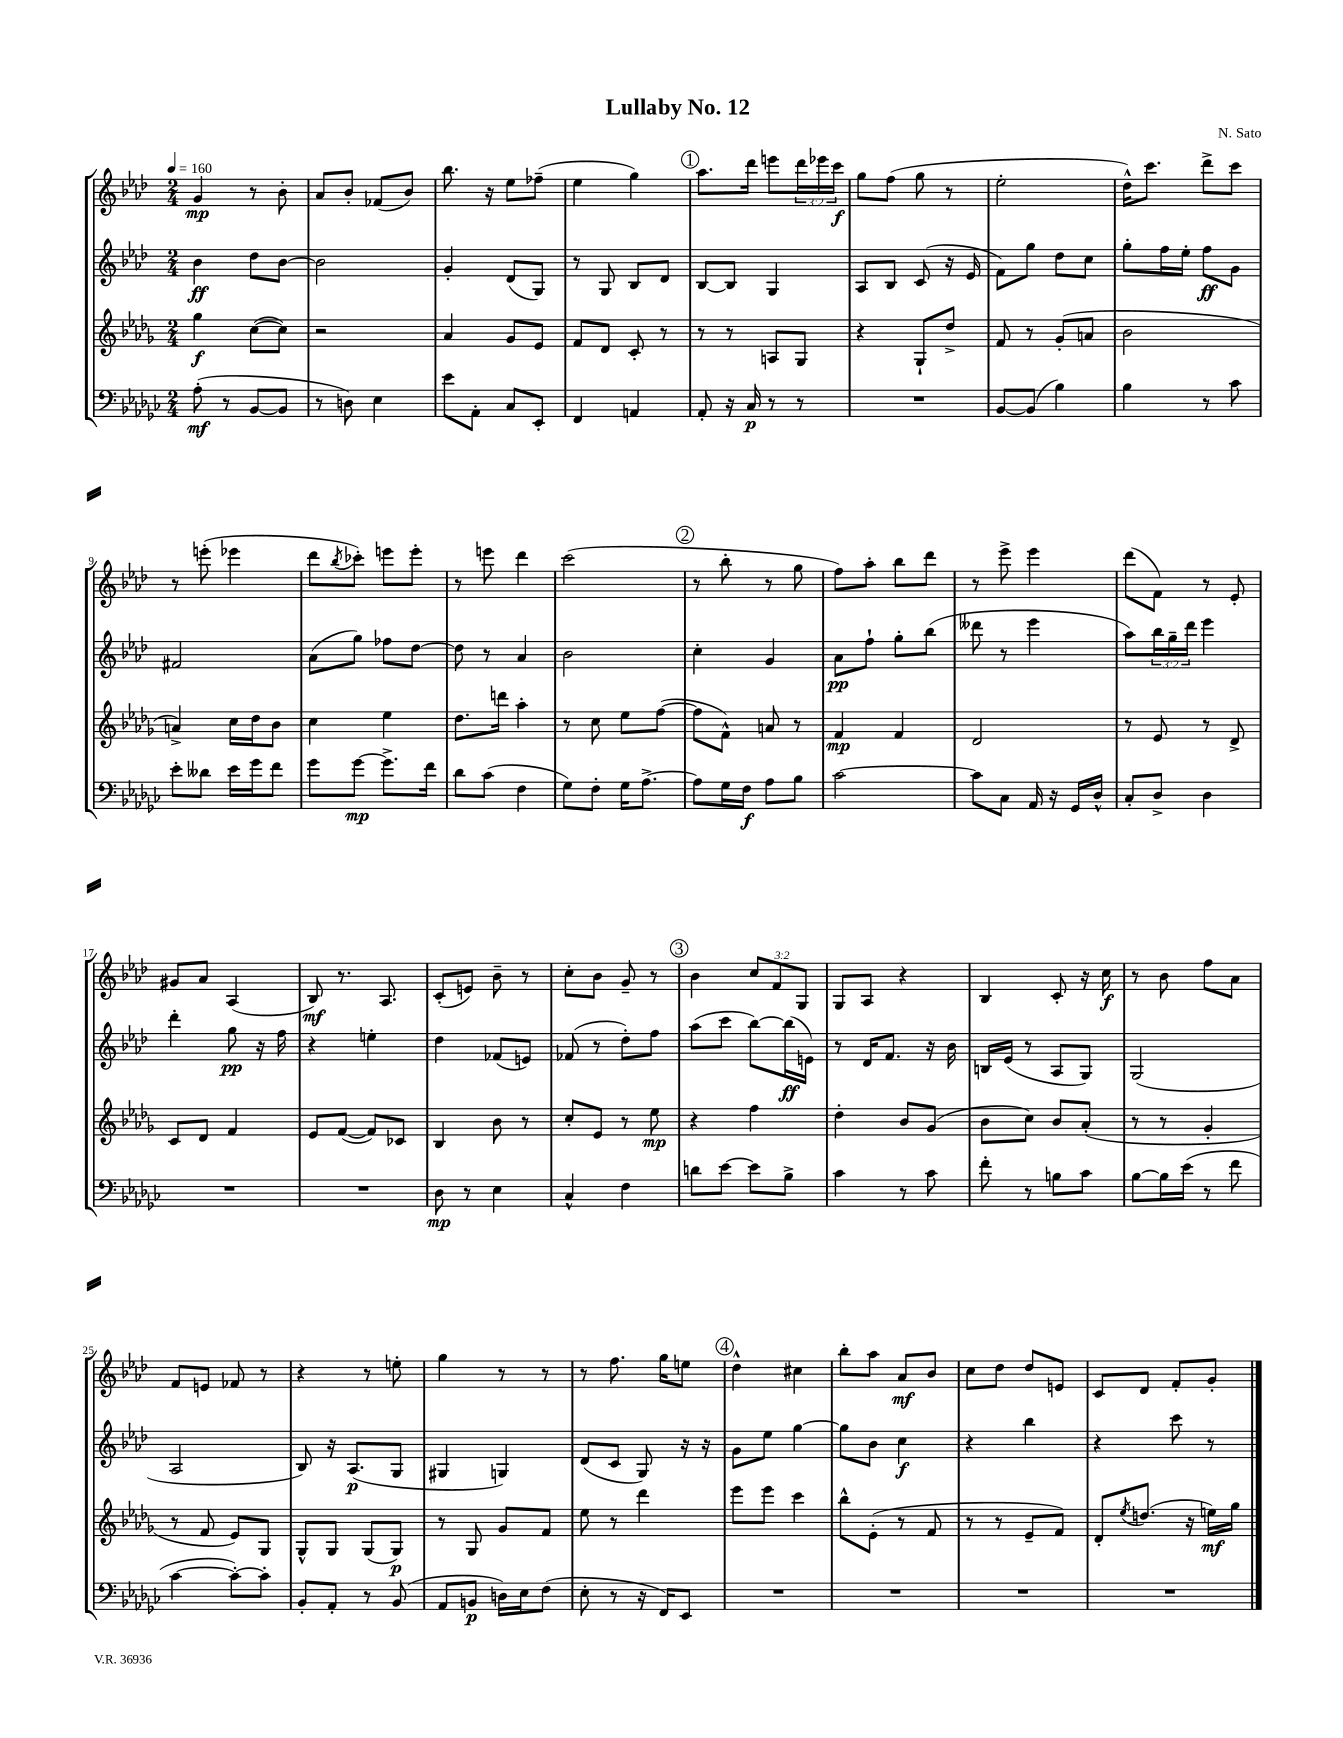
\header { title = "Lullaby No. 12" composer = "N. Sato" }
<<
\new StaffGroup <<
\new Staff = "s0" {
    \clef treble \key aes \major \numericTimeSignature \time 2/4 \override Staff.TupletNumber.text = #tuplet-number::calc-fraction-text \tempo 4 = 160
    g'4\mp r8 bes'8-. |
    aes'8 bes'8-. fes'8( bes'8) |
    bes''8. r16 ees''8 fes''8--( |
    ees''4 g''4) |
    \mark \markup { \circle "1" } aes''8. des'''16 e'''8 \tuplet 3/2 { des'''16 ees'''16 c'''16\f } |
    g''8 f''8( g''8 r8 |
    ees''2-. |
    des''16-^) c'''8. des'''8-> c'''8 |
    r8 e'''8-.( ees'''4 |
    des'''8 \acciaccatura { bes''8 } ces'''8-.) e'''8 e'''8-. |
    r8 e'''8 des'''4 |
    c'''2( |
    \mark \markup { \circle "2" } r8 bes''8-. r8 g''8 |
    f''8) aes''8-. bes''8 des'''8 |
    r8 ees'''8-> ees'''4 |
    des'''8( f'8) r8 ees'8-. |
    gis'8 aes'8 aes4( |
    bes8\mf) r8. aes8. |
    c'8-.( e'8) bes'8-- r8 |
    c''8-. bes'8 g'8-- r8 |
    \mark \markup { \circle "3" } bes'4 \tuplet 3/2 { c''8 f'8 g8 } |
    g8 aes8 r4 |
    bes4 c'8-. r16 c''16\f |
    r8 bes'8 f''8 aes'8 |
    f'8 e'8 fes'8 r8 |
    r4 r8 e''8-. |
    g''4 r8 r8 |
    r8 f''8. g''16 e''8 |
    \mark \markup { \circle "4" } des''4-^ cis''4 |
    bes''8-. aes''8 aes'8\mf bes'8 |
    c''8 des''8 des''8 e'8 |
    c'8 des'8 f'8-. g'8-. \bar "|." |
}
\new Staff = "s1" {
    \clef treble \key aes \major \numericTimeSignature \time 2/4 \override Staff.TupletNumber.text = #tuplet-number::calc-fraction-text
    bes'4\ff des''8 bes'8~ |
    bes'2 |
    g'4-. des'8( g8) |
    r8 g8 bes8 des'8 |
    \mark \markup { \circle "1" } bes8~ bes8 g4 |
    aes8 bes8 c'8( r16 ees'16 |
    f'8) g''8 des''8 c''8 |
    g''8-. f''16 ees''16-. f''8\ff g'8 |
    fis'2 |
    aes'8( g''8) fes''8 des''8~ |
    des''8 r8 aes'4 |
    bes'2 |
    \mark \markup { \circle "2" } c''4-. g'4 |
    aes'8\pp f''8-! g''8-. bes''8( |
    deses'''8 r8 ees'''4 |
    aes''8) \tuplet 3/2 { bes''16 g''16-- des'''16 } ees'''4 |
    des'''4-. g''8\pp r16 f''16 |
    r4 e''4-. |
    des''4 fes'8( e'8) |
    fes'8( r8 des''8-.) f''8 |
    \mark \markup { \circle "3" } aes''8( c'''8 bes''8~) bes''16\ff( e'16) |
    r8 des'16 f'8. r16 bes'16 |
    b16 ees'16( r8 aes8 g8) |
    g2( |
    aes2 |
    bes8) r16 aes8.\p( g8 |
    gis4 g4) |
    des'8( c'8 g8) r16 r16 |
    \mark \markup { \circle "4" } g'8 ees''8 g''4~ |
    g''8 bes'8 c''4\f |
    r4 bes''4 |
    r4 c'''8 r8 \bar "|." |
}
\new Staff = "s2" {
    \clef treble \key des \major \numericTimeSignature \time 2/4
    ges''4\f c''8~( c''8) |
    r2 |
    aes'4 ges'8 ees'8 |
    f'8 des'8 c'8-. r8 |
    \mark \markup { \circle "1" } r8 r8 a8 ges8 |
    r4 ges8-! des''8-> |
    f'8 r8 ges'8-.( a'8 |
    bes'2 |
    a'4->) c''16 des''16 bes'8 |
    c''4 ees''4 |
    des''8. d'''16 aes''4-. |
    r8 c''8 ees''8 f''8~( |
    \mark \markup { \circle "2" } f''8 f'8-^) a'8 r8 |
    f'4\mp f'4 |
    des'2 |
    r8 ees'8 r8 des'8-> |
    c'8 des'8 f'4 |
    ees'8 f'8~( f'8) ces'8 |
    bes4 bes'8 r8 |
    c''8-. ees'8 r8 ees''8\mp |
    \mark \markup { \circle "3" } r4 f''4 |
    des''4-. bes'8 ges'8( |
    bes'8 c''8) bes'8 aes'8-.( |
    r8 r8 ges'4-. |
    r8 f'8 ees'8) ges8 |
    ges8-^ ges8 ges8( ges8\p) |
    r8 ges8 ges'8 f'8 |
    ees''8 r8 des'''4 |
    \mark \markup { \circle "4" } ees'''8 ees'''8 c'''4 |
    bes''8-^ ees'8-.( r8 f'8 |
    r8 r8 ees'8-- f'8) |
    des'8-. \acciaccatura { ees''8 } d''8.( r16 e''16\mf) ges''16 \bar "|." |
}
\new Staff = "s3" {
    \clef bass \key ges \major \numericTimeSignature \time 2/4
    aes8-.\mf( r8 bes,8~ bes,8 |
    r8 d8) ees4 |
    ees'8 aes,8-. ces8 ees,8-. |
    f,4 a,4 |
    \mark \markup { \circle "1" } aes,8-. r16 ces16\p r8 r8 |
    R2 |
    bes,8~ bes,8( bes4) |
    bes4 r8 ces'8 |
    ees'8-. deses'8 ees'16 ges'16 f'8 |
    ges'8 ges'8~\mp ges'8.-> f'16 |
    des'8 ces'8( f4 |
    ges8) f8-. ges16 aes8.~-> |
    \mark \markup { \circle "2" } aes8 ges16 f16\f aes8 bes8 |
    ces'2~ |
    ces'8 ces8 aes,16 r16 ges,16 des16-^ |
    ces8-. des8-> des4 |
    R2 |
    R2 |
    des8\mp r8 ees4 |
    ces4-^ f4 |
    \mark \markup { \circle "3" } d'8 ees'8~ ees'8 bes8-> |
    ces'4 r8 ces'8 |
    f'8-. r8 b8 ces'8 |
    bes8~ bes16 ees'16( r8 f'8 |
    ces'4~ ces'8~-.) ces'8-. |
    bes,8-. aes,8-. r8 bes,8( |
    aes,8 b,8\p d16) ees16 f8( |
    ees8-. r8 r16 f,16) ees,8 |
    \mark \markup { \circle "4" } R2 |
    R2 |
    R2 |
    R2 \bar "|." |
}
>>
>>
